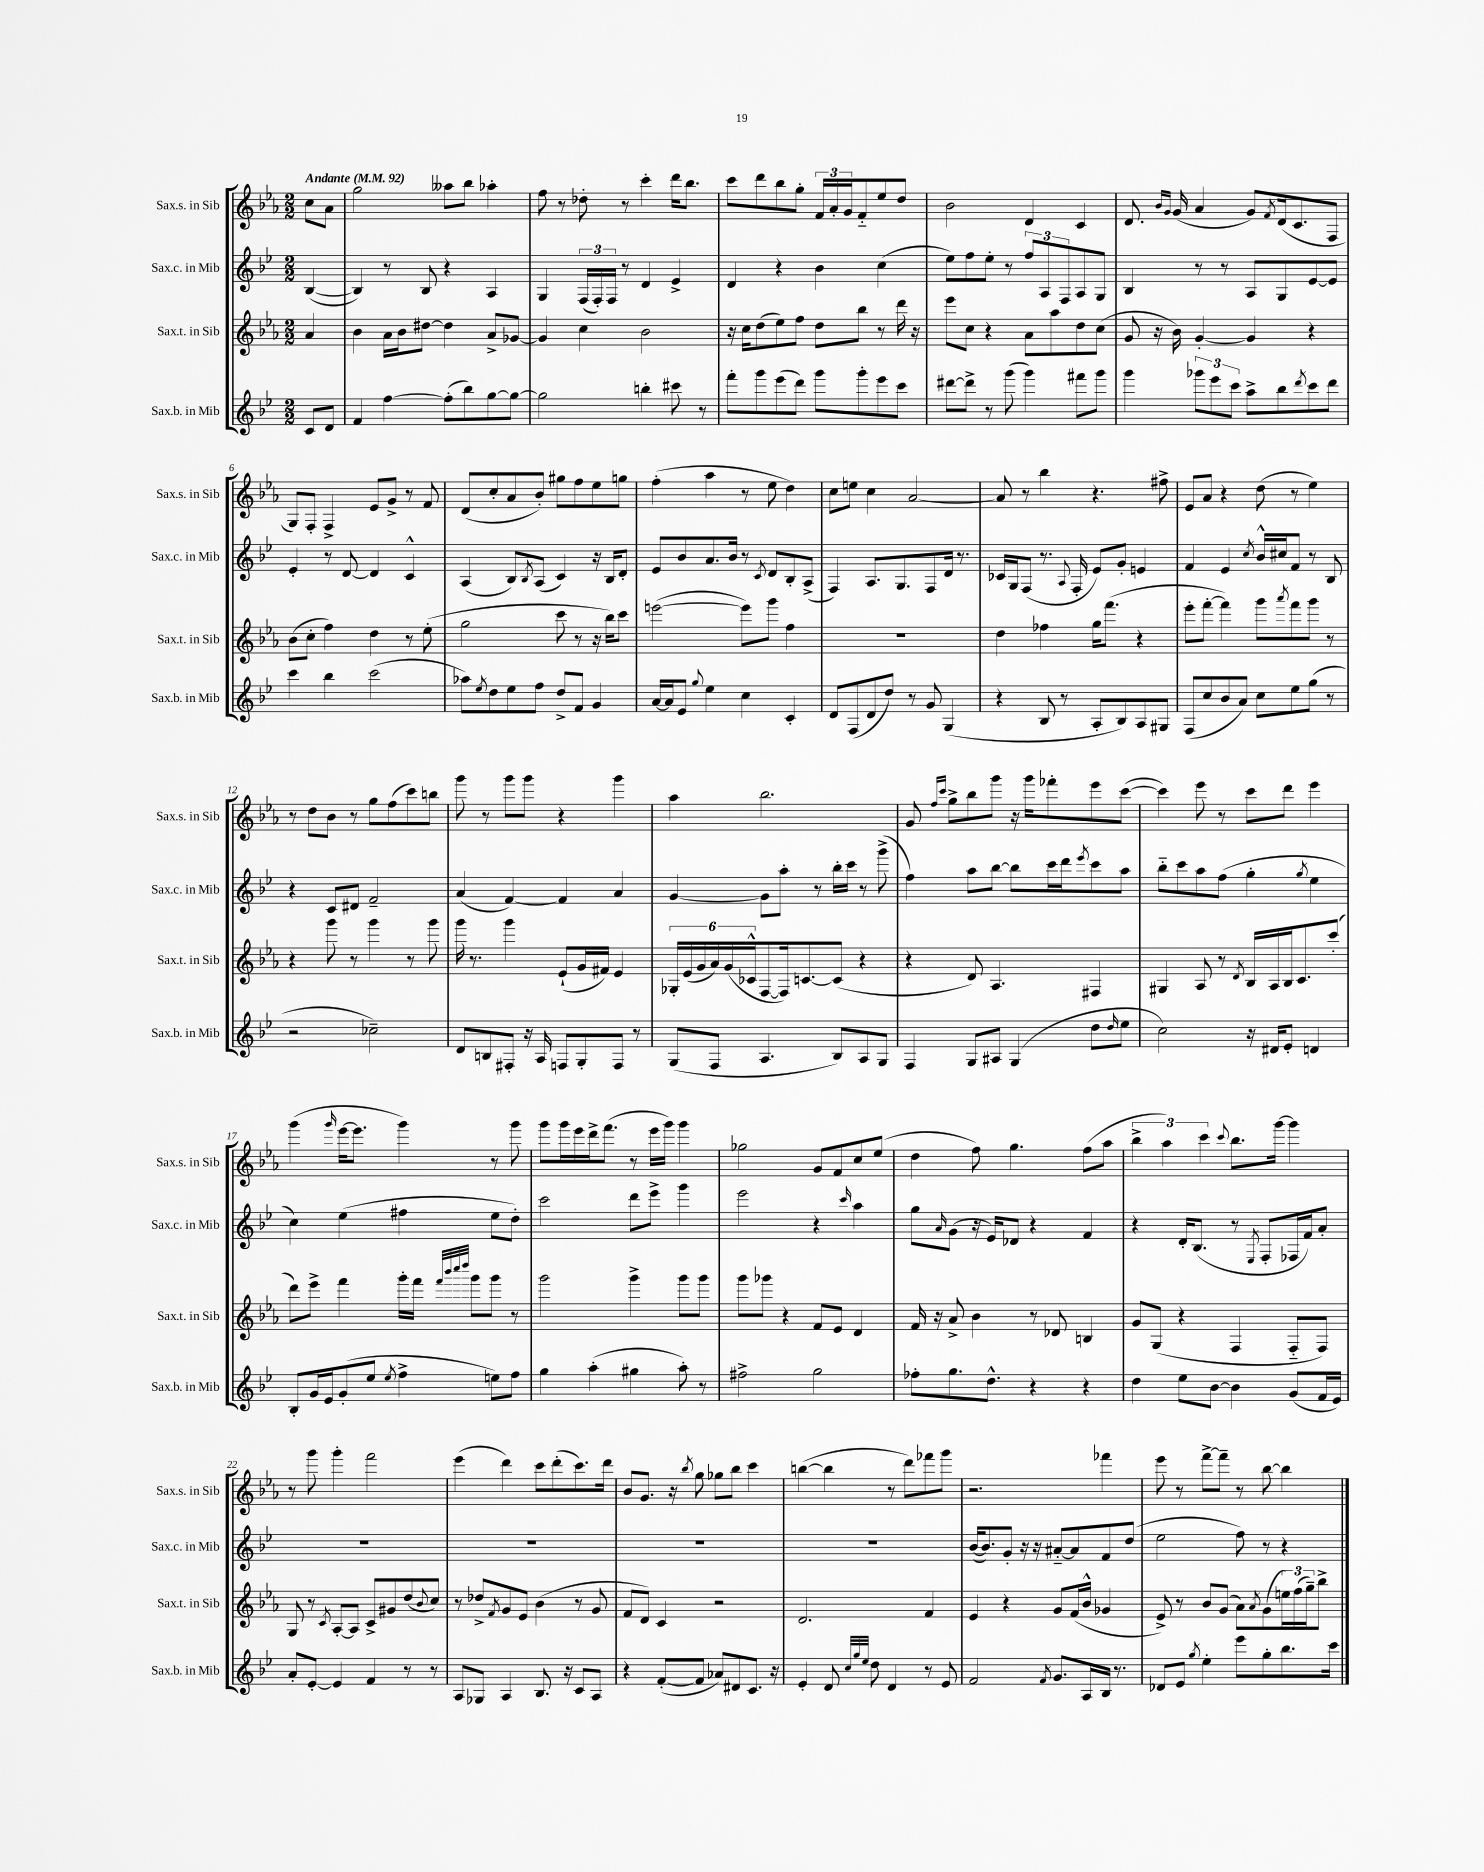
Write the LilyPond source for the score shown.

<<
\new StaffGroup <<
\new Staff = "s0" \with { instrumentName = "Sax.s. in Sib" shortInstrumentName = "Sax.s. in Sib" } {
    \clef treble \key ees \major \numericTimeSignature \time 2/2 \partial 4 \tempo "Andante" 4 = 92
    c''8 aes'8 |
    g''2 aeses''8 bes''8 aes''4-. |
    f''8 r8 des''8-. r8 c'''4-. d'''16 bes''8. |
    c'''8 d'''8 bes''8 g''8-. \tuplet 3/2 { f'16 aes'16-. g'16 } f'8-_ ees''8 d''8 |
    bes'2 d'4 c'4 |
    d'8. \grace { bes'16 g'16 } g'16( aes'4 g'8) \acciaccatura { f'8 } d'16( c'8. f8 |
    g8) f8-. f4-> ees'8 g'8-> r8 f'8 |
    d'8( c''8-. aes'8 bes'8-.) gis''8 f''8 ees''8 g''8 |
    f''4-.( aes''4 r8 ees''8 d''4) |
    c''8 e''8 c''4 aes'2~ |
    aes'8 r8 bes''4 r4. fis''8-> |
    ees'8 aes'8 r4 d''8( r8 ees''4) |
    r8 d''8 bes'8 r8 g''8 f''8( c'''8) b''8 |
    g'''8 r8 g'''8 g'''8 r4 g'''4 |
    aes''4 bes''2. |
    g'8 \grace { f''16 c'''16 } g''8-> bes''8 g'''8 r16 g'''16 fes'''8-. ees'''8 c'''8~( |
    c'''4) ees'''8 r8 c'''8 d'''8 ees'''4 |
    g'''4( \grace { g'''16 } ees'''16~ ees'''8. g'''4) r8 g'''8 |
    g'''8 g'''16 ees'''16 d'''16-> f'''8.( r8 ees'''16 g'''16) g'''4 |
    ges''2 g'8 f'8 c''8 ees''8( |
    d''4 f''8) g''4. f''8( aes''8 |
    \tuplet 3/2 { bes''4-> aes''4) c'''4 } \appoggiatura { c'''8 } bes''8. g'''16~ g'''4 |
    r8 g'''8 g'''4-. f'''2 |
    ees'''4( d'''4) c'''8 d'''8-.( c'''8.) d'''16 |
    bes'8 g'8. r16 \acciaccatura { bes''8 } g''8 ges''8 bes''8 c'''4 |
    b''4~( b''4 r8 d'''8) fes'''8 g'''8 |
    r2. fes'''4 |
    ees'''8 r8 f'''8~-> f'''8-- r8 bes''8~ bes''4 \bar "|." |
}
\new Staff = "s1" \with { instrumentName = "Sax.c. in Mib" shortInstrumentName = "Sax.c. in Mib" } {
    \clef treble \key bes \major \numericTimeSignature \time 2/2 \partial 4
    bes4~( |
    bes4) r8 bes8 r4 a4 |
    g4 \tuplet 3/2 { f16( f16-.) f16 } r8 d'4 ees'4-> |
    d'4 r4 bes'4 c''4( |
    ees''8) f''8 ees''8-. r8 \tuplet 3/2 { f''8 a8 f8 } a8 g8 |
    bes4 r8 r8 a8 g8 ees'8~ ees'8 |
    ees'4-. r8 d'8~ d'4 c'4-^ |
    a4( bes8) \acciaccatura { bes8 } a8( c'4) r16 bes16 d'8-. |
    ees'8 bes'8 a'8. bes'16 r8 \acciaccatura { c'8 } d'8 bes8-. a8->( |
    f4) a8. g8. f8 d'16 r8. |
    ces'16 g16 f8( r8. \appoggiatura { a8 } f16-. ees'8) g'8-. e'4 |
    f'4 ees'4 \acciaccatura { c''8 } bes'16-^ cis''16 f'8 r8 bes8 |
    r4 c'8 dis'8 f'2-- |
    a'4( f'4~) f'4 a'4 |
    g'4~ g'8 a''8-. r8 bes''16-. c'''16 r8 g'''8->( |
    f''4) a''8 bes''8~ bes''8 c'''16 d'''16 \acciaccatura { ees'''8 } c'''8 a''8 |
    bes''8-_ c'''8 a''8 f''8( g''4-. \acciaccatura { g''8 } ees''4 |
    c''4) ees''4( fis''4 ees''8 d''8-.) |
    c'''2 d'''8 ees'''8-> g'''4 |
    ees'''2 r4 \grace { c'''16 } a''4 |
    g''8 \grace { a'16 } g'8( r16 ees'16) des'8 r4 f'4 |
    r4 d'16-. bes8.( r8 \acciaccatura { ees8 } f8-. fes16 f'16) a'8-. |
    R1 |
    R1 |
    R1 |
    R1 |
    bes'16~( bes'8.) g'8-. r16 r16 ais'8~-_ ais'8 f'8 d''8( |
    ees''2 f''8) r8 r4 \bar "|." |
}
\new Staff = "s2" \with { instrumentName = "Sax.t. in Sib" shortInstrumentName = "Sax.t. in Sib" } {
    \clef treble \key ees \major \numericTimeSignature \time 2/2 \partial 4
    aes'4 |
    bes'4 aes'16 bes'16 dis''8~ dis''4 aes'8-> ges'8~ |
    ges'4 c''4 bes'2 |
    r16 c''16 d''8( ees''8) f''8 d''8 bes''8 r8 d'''16 r16 |
    ees'''8 c''8 r4 aes'8 aes''8 d''8 c''8( |
    g'8 r16 bes'16) g'4~-. g'4 r4 |
    bes'8( c''8-. f''4) d''4 r8 ees''8-.( |
    g''2 c'''8 r8 r16 bes''16) c'''8 |
    e'''2~( e'''8) g'''8 f''4 |
    R1 |
    d''4 fes''4 g''16 f'''8.( r4 |
    ees'''8-. f'''8~-. f'''4) g'''8 \acciaccatura { aes'''8 } f'''8 g'''8 r8 |
    r4 g'''8 r8 g'''4 r8 g'''8 |
    g'''16 r8. g'''4 ees'8-!( g'16 fis'16) ees'4 |
    \tuplet 6/4 { ges16-. ees'16( g'16 aes'16) g'16( ces'16-^ } f8~ f16) c'8.~ c'8( r4 |
    r4 d'8) aes4. fis4 |
    gis4 aes8 r8 \acciaccatura { d'8 } bes16 aes16 bes16 c'8. c'''8-.( |
    d'''8) ees'''8-> f'''4 g'''16-. f'''16 \grace { f'''32 bes'''32 c''''32 d''''32 } g'''8 g'''8 r8 |
    g'''2 g'''4-> g'''8 g'''8 |
    g'''8 ges'''8 r4 f'8 ees'8 d'4 |
    f'16 r16 aes'8-> bes'4 r8 des'8 b4 |
    g'8 g8( r4 f4 f8-_ f8) |
    g8 r8 \acciaccatura { c'8 } aes8~-. aes8 c'8-> gis'8 d''8( \appoggiatura { bes'8 } c''8) |
    r8 des''8-> \acciaccatura { f'8 } g'8 ees'8 bes'4( r8 g'8 |
    f'8 d'8) c'4 r2 |
    d'2. f'4 |
    ees'4 r4 g'8 f'16( bes'16-^ ges'4 |
    ees'8->) r8 bes'8 g'8( aes'8) \acciaccatura { aes'8 } g'8( \tuplet 3/2 { e''16) f''16( g''16--) } bes''8-> \bar "|." |
}
\new Staff = "s3" \with { instrumentName = "Sax.b. in Mib" shortInstrumentName = "Sax.b. in Mib" } {
    \clef treble \key bes \major \numericTimeSignature \time 2/2 \partial 4
    c'8 d'8 |
    f'4 f''4~ f''8-.( bes''8) g''8~ g''8~ |
    g''2 b''4-. cis'''8 r8 |
    f'''8-. g'''8 ees'''8( d'''8) g'''8 g'''8-. ees'''8 c'''8 |
    dis'''8~ dis'''8-> r8 g'''8( g'''4) fis'''8 g'''8 |
    g'''4 \tuplet 3/2 { ges'''8 ees'''8 c'''8 } a''8-> bes''8 \acciaccatura { d'''8 } c'''8 d'''8 |
    c'''4 bes''4 c'''2( |
    aes''8) \acciaccatura { ees''8 } d''8 ees''8 f''8 d''8-> f'8 g'4 |
    a'16~ a'16 ees'8 \appoggiatura { g''8 } ees''4 c''4 c'4-. |
    d'8 f8( d'8 d''8) r8 g'8 g4( |
    r4 bes8 r8 a8-. bes8) a8 gis8 |
    f8( c''8 bes'8 a'8) c''8 ees''8 g''8( r8 |
    r2 ces''2--) |
    d'8 b8 fis8-. r16 a16 f8 g8-. f8 r8 |
    g8( f8 a4. bes8) a8 g8 |
    f4 g8 ais8 g4( d''8 \grace { d''16 } ees''8 |
    c''2) r16 dis'16 ees'8-. d'4 |
    bes8-. g'16 ees'16 g'8-.( ees''8 \acciaccatura { ees''8 } f''4-> e''8) f''8 |
    g''4 a''4-.( gis''4 a''8-.) r8 |
    fis''2-> g''2 |
    fes''8-. g''8. d''8.-^ r4 r4 |
    d''4 ees''8 bes'8~ bes'4 g'8( f'16 ees'16) |
    a'8-. ees'8~-. ees'4 f'4 r8 r8 |
    a8 ges8 a4 bes8. r16 c'8 a8 |
    r4 f'8~-.( f'8 aes'8) dis'8 c'8. r16 |
    ees'4-. d'8 \grace { c''32 g''32 ees''32 } d''8 d'4 r8 ees'8 |
    f'2 \acciaccatura { f'8 } g'8. a16 bes16 r8. |
    des'8 ees'8 \acciaccatura { g''8 } ees''4-. ees'''8 g''8-. bes''8. c'''16 \bar "|." |
}
>>
>>
